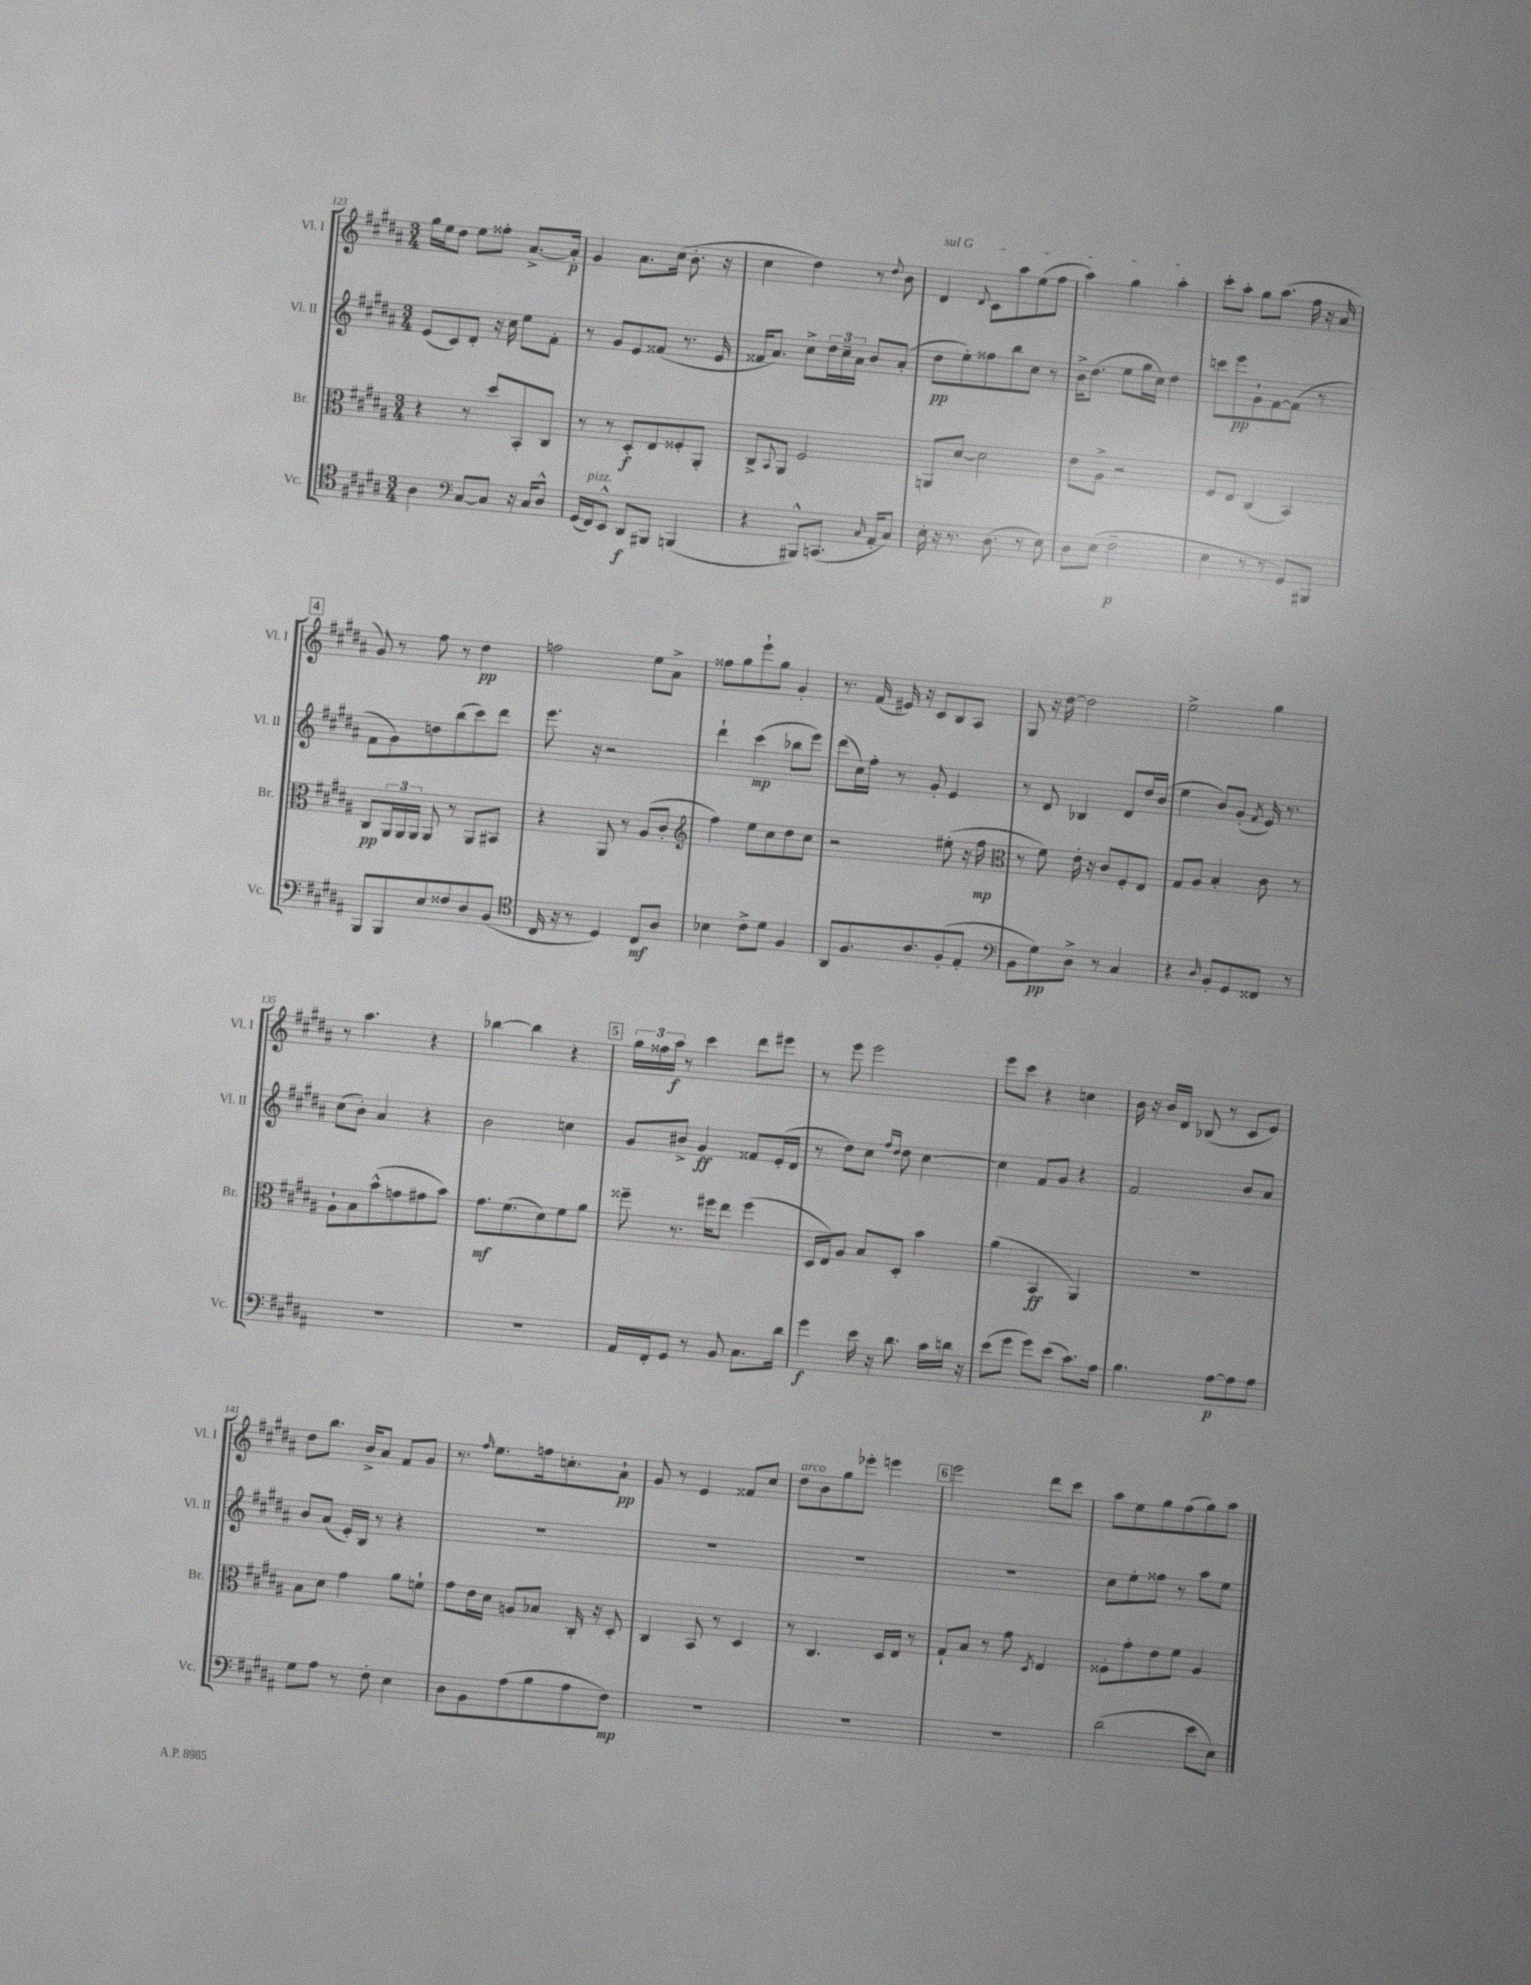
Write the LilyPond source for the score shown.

<<
\new StaffGroup <<
\new Staff = "s0" \with { instrumentName = "Vl. I" shortInstrumentName = "Vl. I" } {
    \clef treble \key b \major \numericTimeSignature \time 3/4
    gis''16 e''16 dis''8 e''8 fisis''8-. ais'8.~-> ais'16-.\p |
    gis'4 ais'8. cis''16( b'8.-. r16 |
    cis''4 dis''4) r8 \appoggiatura { dis''8 } b'8 |
    \once \override TextSpanner.bound-details.left.text = \markup { \italic "sul G" } dis'4\startTextSpan \appoggiatura { dis'8 } cis'8 ais''8 e''8( fis''8 |
    ais''4) gis''4 ais''4-.\stopTextSpan |
    cis'''8-. ais''8-. gis''8 ais''8.( fis''16 r16 ais'16 |
    \mark \markup { \box "4" } gis'8) r8 fis''8 r8 dis''4\pp |
    f''2 e''8 ais'8-> |
    fisis''8 gis''8 e'''8-! gis''8 gis'4-. |
    r8. fis'16( eis'16) r16 cis'8 b8 ais8 |
    gis8 r16 dis''16~ dis''2 |
    e''2-> gis''4 |
    r8 ais''4. r4 |
    bes''4~ bes''4 r4 |
    \mark \markup { \box "5" } \tuplet 3/2 { gis''16 fisis''16 ais''16\f } r8 cis'''4 dis'''8 eis'''8 |
    r8 e'''8 e'''2 |
    e'''8 cis'''8 r4 c''4 |
    b'16 r16 b'16 dis'16 bes8( r8 cis'8 e'8) |
    dis''8 b''8. b'16-> ais'8 fis'8 gis'8 |
    r8. \grace { fis''16 } e''8. f''16 c''8.-. ais'8-!\pp |
    gis'8 r8 e'4 fisis'8 cis''8 |
    dis''8^\markup { \italic "arco" } b'8 gis''8 ees'''8-. e'''4 |
    \mark \markup { \box "6" } e'''2 dis'''8 cis'''8 |
    ais''8 e''8 gis''8 fis''8( gis''8) ais''8 \bar "|." |
}
\new Staff = "s1" \with { instrumentName = "Vl. II" shortInstrumentName = "Vl. II" } {
    \clef treble \key b \major \numericTimeSignature \time 3/4
    e'8( cis'8) dis'8-. r16 cis''16 e''8 fis'8-. |
    r8 gis'8 e'8 fisis'8( r8. e'16 |
    fisis'16 ais'8.) cis''8-> \tuplet 3/2 { dis''16 cis''16-- ais'16 } b'8 ais'8-.( |
    dis''8\pp e''8-.) fisis''8 b''8 cis''8 r8 |
    b'16-> dis''8.( e''8 gis''16 cis''16) dis''4 |
    c'''8 e'''8\pp gis'8-! fis'8~ fis'8( r8 |
    \mark \markup { \box "4" } fis'8 gis'8) d''8 b''8( cis'''8) dis'''8 |
    e'''8. r16 r2 |
    dis'''4-! cis'''4\mp( bes''8 e'''8) |
    dis'''8( cis''16) fis''16-. r8 gis'8-. e'4 |
    r8 dis'8 bes4 dis'8 dis''16 b'16( |
    e''4 b'8) gis'8-.( \acciaccatura { fis'8 } e'16) r8. |
    cis''8( b'8-.) ais'4 r4 |
    b'2 c''4 |
    \mark \markup { \box "5" } gis'8 bis'8-> gis'4\ff fisis'8 e'16-.( dis'16 |
    r8 dis''8) cis''8 \grace { fis''16 dis''16 } dis''8 cis''4~ |
    cis''4 fis'8 gis'8 r4 |
    fis'2 b'8 ais'8 |
    b'8 ais'8( e'16-.) b16 r8 r4 |
    R2. |
    R2. |
    R2. |
    \mark \markup { \box "6" } R2. |
    cis''8 e''8-. fisis''8 r8 ais''8 e''8 \bar "|." |
}
\new Staff = "s2" \with { instrumentName = "Br." shortInstrumentName = "Br." } {
    \clef alto \key b \major \numericTimeSignature \time 3/4
    r4 r8 dis''8 b,8-. cis8 |
    r8 r8 dis8-.\f e8 fisis8-. ais,8-. |
    cis8-> \appoggiatura { b,8 } ais,8 fis2 |
    a,8 dis'8~ dis'2 |
    e'8 ais8-> r2 |
    fis8 e8 cis4( b,4) |
    \mark \markup { \box "4" } cis8\pp \tuplet 3/2 { ais,16 ais,16 ais,16 } ais,8 r8 ais,8 bis,8 |
    r4 ais,8 r8 ais8( cis'8-. |
    \clef treble fis''4) e''8 cis''8 dis''8 cis''8 |
    r2 eis''8-.( r16 fis''16\mp |
    \clef alto r8 fis'8) e'16-. r16 cis'8 fis8-. e8 |
    gis8 ais8 b4-. cis'8 r8 |
    ais8-! b8 b'8-^( g'8 gis'8 b'8) |
    gis'8.\mf fis'8.( dis'8) fis'8 ais'8 |
    \mark \markup { \box "5" } fisis''8-- r8. fis''16 e''8 fis''4( |
    dis16 e16) ais8 b8 dis8-. b'4 |
    ais'4( b,4\ff ais,4) |
    R2. |
    b8 dis'8 gis'4 ais'8 f'8-! |
    gis'8 e'16 dis'16 a8 bes8 cis16-. r16 dis8-. |
    cis4 b,8 r8 dis4 |
    r8 cis4. dis16 e16 r8 |
    \mark \markup { \box "6" } gis8-! b8 r8 gis'8 \acciaccatura { dis8 } e4 |
    fisis8-. gis'8-. e'8 fis'8 ais4 \bar "|." |
}
\new Staff = "s3" \with { instrumentName = "Vc." shortInstrumentName = "Vc." } {
    \clef tenor \key b \major \numericTimeSignature \time 3/4
    ais4 \clef bass cis8~ cis8 r16 cis16 dis8-^ |
    gis,16( fis,16^\markup { \italic "pizz." }) e,8-^ dis,8\f bis,,8 b,,4( |
    r4 bis,,8-^) c,8.( \grace { cis16 } ais,16-. cis8) |
    e16-. r16 r8. dis8.( r8 e8) |
    dis8 e8( fis2--\p |
    e4 r8 r8 gis,8) bis,,8 |
    \mark \markup { \box "4" } b,,8 b,,8 e8 fisis8 dis8 b,8( |
    \clef tenor cis16 r16 r8 dis4) cis8\mf ais8 |
    bes4 cis'8-> dis'8 fis4 |
    ais,8 fis8. ais8. fis8-.( e8-. |
    \clef bass b,8 gis8\pp) dis8-> r8 cis4 |
    r4 \grace { dis16 } b,8-. gis,8 fisis,8 r8 |
    R2. |
    R2. |
    \mark \markup { \box "5" } ais,16 fis,16-. gis,8 r8 b,8 cis8. dis'16 |
    gis'4\f e'16 r16 dis'8. cis'16 d'16 r16 |
    e'8( gis'8 gis'8) e'8( cis'8.) ais16 |
    b4. ais8~\p ais8 ais8 |
    gis8 ais8 r8 fis8-. e4 |
    dis8 b,8 ais8( b8 ais8 fis8\mp) |
    R2. |
    R2. |
    \mark \markup { \box "6" } R2. |
    dis'2( e'8 e8) \bar "|." |
}
>>
>>
\layout { \context { \Score currentBarNumber = #123 } }
